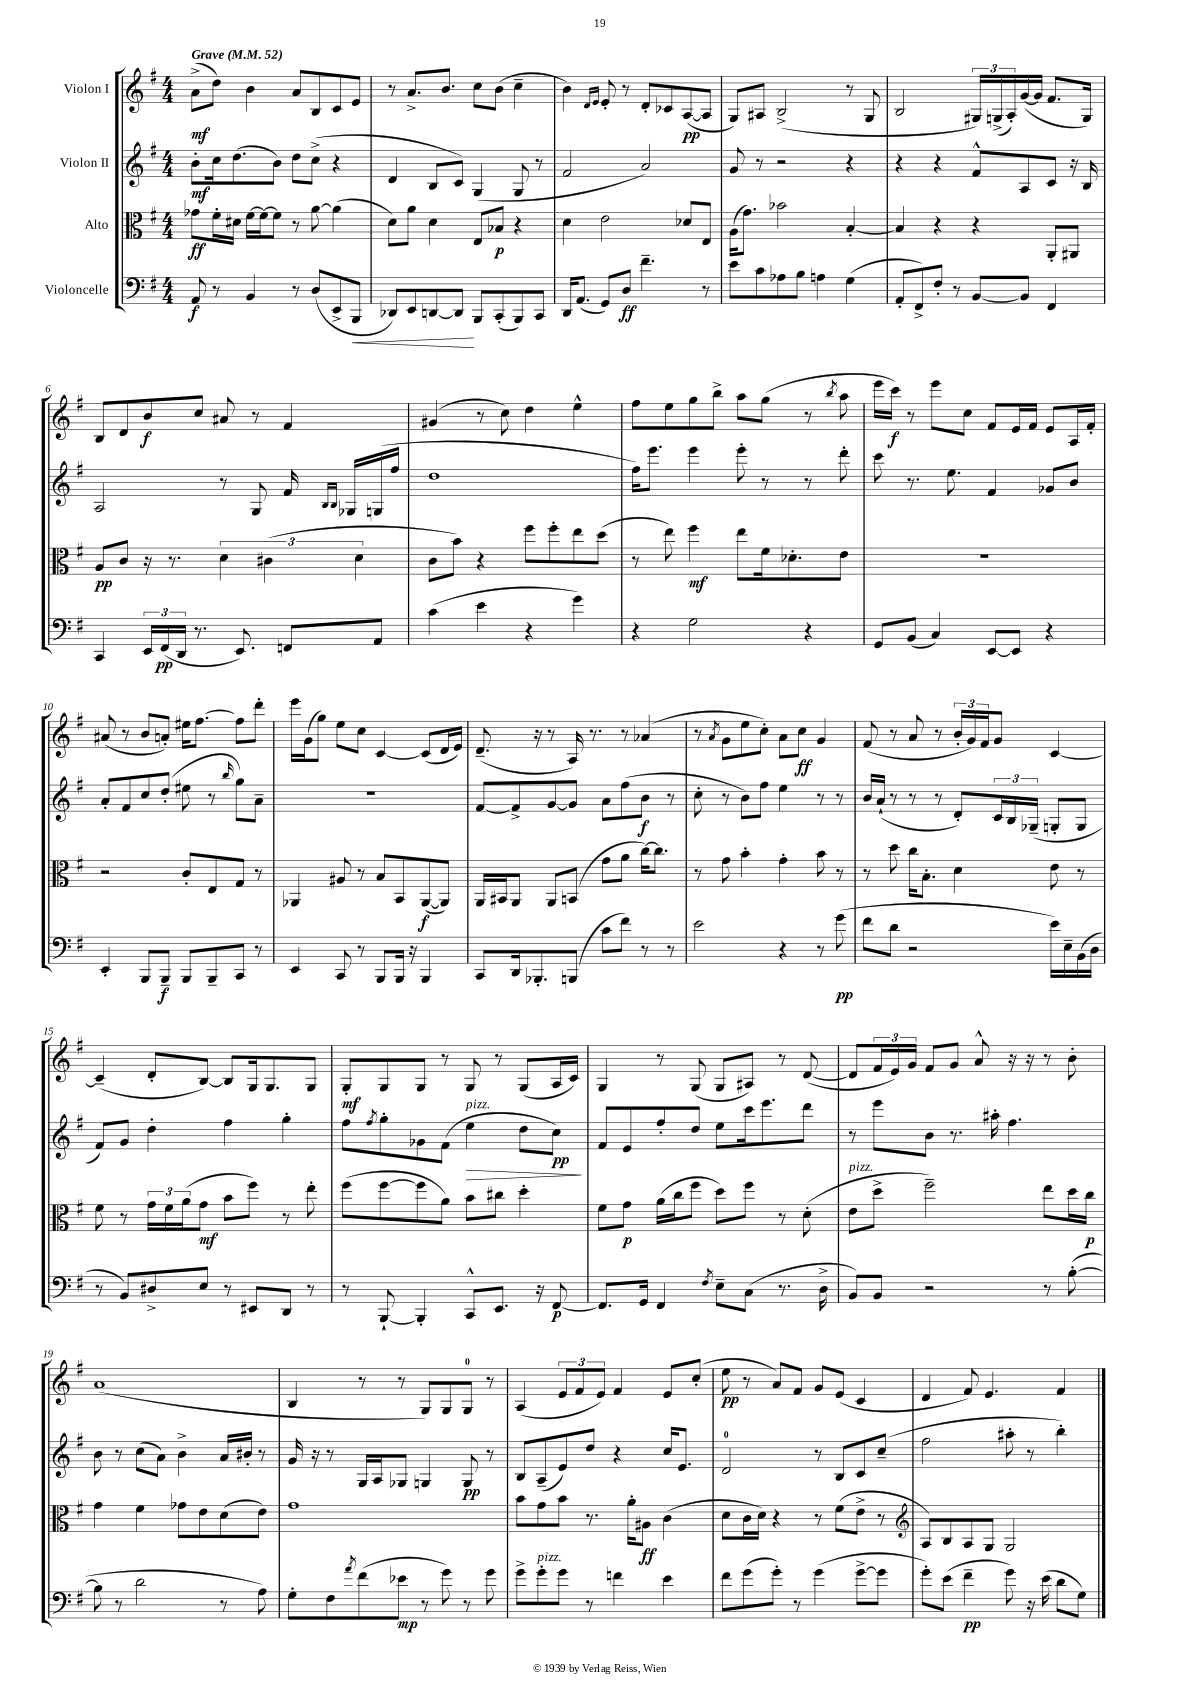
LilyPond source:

<<
\new StaffGroup <<
\new Staff = "s0" \with { instrumentName = "Violon I" } {
    \clef treble \key g \major \numericTimeSignature \time 4/4 \tempo "Grave" 4 = 52
    a'8->\mf( d''8) b'4 a'8 b8 c'8 e'8 |
    r8 a'8.-> b'8. c''8 b'8( c''4-- |
    b'4) \grace { d'16 e'16 } e'8-. r8 d'8-. ces'8 a8~\pp( a8 |
    g8) ais8 b2->( r8 g8 |
    b2 \tuplet 3/2 { gis16) g16->( a16-.) } g'16~( g'16 fis'8. g16) |
    b8 d'8 b'8\f c''8 ais'8 r8 fis'4 |
    gis'4( r8 c''8) d''4 e''4-^ |
    fis''8 e''8 g''8 b''8-> a''8 g''8( r8 \acciaccatura { b''8 } a''8 |
    e'''16 c'''16\f) r8 e'''8 c''8 fis'8 e'16 fis'16 e'8 a16 fis'16-. |
    ais'8( r8 b'8 a'8-.) eis''16 fis''8.~ fis''8 d'''8-. |
    e'''16 g'16( g''8) e''8 c''8 c'4~ c'8( d'16 e'16) |
    d'8.--( r16 r8 a16) r8. r8 aes'4( |
    r8 \acciaccatura { a'8 } g'8 e''8 c''8-.) a'8 c''8\ff g'4 |
    fis'8( r8 a'8 r8 \tuplet 3/2 { b'16-. g'16) fis'16 } g'8 c'4~ |
    c'4--( d'8-. b8~) b8 g16 g8. g8 |
    g8-.\mf g8 g8 r8 g8 r8 g8( a16 c'16) |
    g4 r8 g8( g8 ais8) r8 d'8~( |
    d'8 \tuplet 3/2 { fis'16 e'16) g'16 } fis'8 g'8 a'8-^ r16 r16 r8 b'8-. |
    a'1( |
    b4 r8 r8 g8) g8 g8-0 r8 |
    a4( \tuplet 3/2 { e'8 fis'8 e'8) } fis'4 e'8 c''8-.( |
    e''8\pp r8 a'8) fis'8 g'8 e'8( c'4 |
    d'4 fis'8) e'4. fis'4 \bar "|." |
}
\new Staff = "s1" \with { instrumentName = "Violon II" } {
    \clef treble \key g \major \numericTimeSignature \time 4/4
    b'8-.\mf c''16 d''8.( b'8) d''8 c''8->( r4 |
    d'4 b8 c'8) g4( g8 r8 |
    fis'2 a'2) |
    g'8 r8 r2 r4 |
    r4 r4 fis'8-^ a8 c'8 r16 b16 |
    a2 r8 g8 fis'16 \grace { b16 b16 } ges16 g16( fis''16 |
    d''1 |
    fis''16) e'''8. e'''4 e'''8-. r8 r8 d'''8-. |
    c'''8 r8. e''8. fis'4 ges'8 b'8 |
    a'8-. fis'8 c''8 d''8-.( eis''8 r8 \grace { b''16 } g''8) a'8-- |
    R1 |
    fis'8~ fis'8-> g'8~ g'8 a'8 fis''8( b'8\f r8 |
    c''8-. r8 b'8) fis''8 e''4 r8 r8 |
    b'16 a'16-!( r8 r8 r8 d'8-.) \tuplet 3/2 { c'16 b16 ges16--( } g8-. g8 |
    fis'8) g'8 d''4-. fis''4 g''4-. |
    fis''8 \acciaccatura { fis''8 } g''8-. ges'8 fis'8( e''4\>^\markup { \italic "pizz." } d''8 c''8\pp\!) |
    fis'8 e'8 fis''8-. d''8 e''8 c'''16 e'''8. d'''8 |
    r8 e'''8 b'8 r8. ais''16-. fis''4. |
    b'8 r8 c''8( a'8) b'4-> a'16 bis'16-. r8 |
    g'16 r16 r8 g16 a16 ges8 g4 g8\pp r8 |
    b8 a8--( e'8) d''8 r4 c''16 e'8. |
    d'2-0 r8 b8 c'8 c''8--( |
    fis''2 ais''8-. r8 b''4-.) \bar "|." |
}
\new Staff = "s2" \with { instrumentName = "Alto" } {
    \clef alto \key g \major \numericTimeSignature \time 4/4
    ges'8\ff fis'16-. dis'16 fis'16~ fis'16~ fis'8 r8 a'8~ a'4( |
    d'8) a'8 d'4 e8 bes8\p r4 |
    d'4 e'2 des'8 e8 |
    a16( g'8.) bes'2 b4~-. |
    b4 r4 r4 a,8-. ais,8 |
    a8\pp c'8 r16 r8. \tuplet 3/2 { d'4 cis'4( d'4 } |
    c'8 b'8) r4 fis''8 fis''8-. e''8 d''8( |
    r8 e''8) fis''4\mf e''8 fis'16 des'8.-. e'8 |
    R1 |
    r2 c'8-. e8 g8 r8 |
    aes,4 ais8 r8 b8 b,8 aes,8~\f( aes,8) |
    a,16 bis,16 a,8 a,8 b,8( g'8 a'8 c''16~) c''8. |
    r8 g'8 b'4-. g'4-. b'8 r8 |
    r8 d''8 c''16 b8.-. d'4 e'8 r8 |
    fis'8 r8 \tuplet 3/2 { g'16 fis'16 a'16( } g'8\mf b'8 fis''8) r8 e''8-. |
    fis''8( fis''8~ fis''8 a'8) b'8 cis''8 d''4-. |
    fis'8 g'8\p a'16( c''16 fis''8 d''8) fis''8 r8 d'8-.( |
    e'8^\markup { \italic "pizz." } d''8-> fis''2--) e''8 d''16 c''16\p |
    g'4 fis'4 ges'8 e'8 d'8( e'8) |
    g'1 |
    b'8 g'8 b'8 r8. a'16-. ais8\ff c'4( |
    d'8 c'16 d'16) r4 r8 fis'8( e'8-> r8 |
    \clef treble a8) b8 a8 g8 g2 \bar "|." |
}
\new Staff = "s3" \with { instrumentName = "Violoncelle" } {
    \clef bass \key g \major \numericTimeSignature \time 4/4
    a,8\f r8 b,4 r8 d8( e,8-> b,,8\< |
    des,8) e,8 d,8~ d,8\! b,,8 c,8-.( b,,8) c,8 |
    d,16 a,8.( g,8) d8\ff fis'4.-- r8 |
    e'8 c'8 aes8 b8 a4 g4( |
    a,8-. fis,8->) fis8-. r8 b,8~ b,8 fis,4 |
    c,4 \tuplet 3/2 { e,16 fis,16\pp( d,16 } r8. e,8.) f,8 a,8 |
    c'4( e'4 r4 g'4) |
    r4 g2 r4 |
    g,8 b,8( c4) e,8~ e,8 r4 |
    e,4-. b,,8 b,,8--\f b,,8 b,,8-- c,8 r8 |
    e,4 c,8 r8 b,,8 b,,16 r16 b,,4 |
    c,8 d,16 bes,,8.-. b,,8( c'8 fis'8) r8 r8 |
    e'2 r4 r8 g'8\pp( |
    fis'8 d'8 r2 e'16) e16-- b,16( d16 |
    r8 b,8) dis8-> e8 r8 eis,8 d,8 r8 |
    r8 b,,8~-! b,,4-. c,8-^ e,8. r16 fis,8~\p |
    fis,8. g,16 fis,4 \acciaccatura { fis8 } e8-- c8( r8. d16-> |
    b,8) b,8 r2 r8 b8~-.( |
    b8 r8 d'2 r8 a8) |
    g8-. fis8 \acciaccatura { a'8 } fis'8( ees'8\mp r8 g'8) r8 g'8 |
    g'8-> g'8-.^\markup { \italic "pizz." } g'8 r8 f'4 e'4 |
    fis'8 g'8( g'8-.) r8 g'4( g'8~-> g'8 |
    g'8-.) e'8( fis'4--\pp g'8) r16 e'16( d'8 g8) \bar "|." |
}
>>
>>
